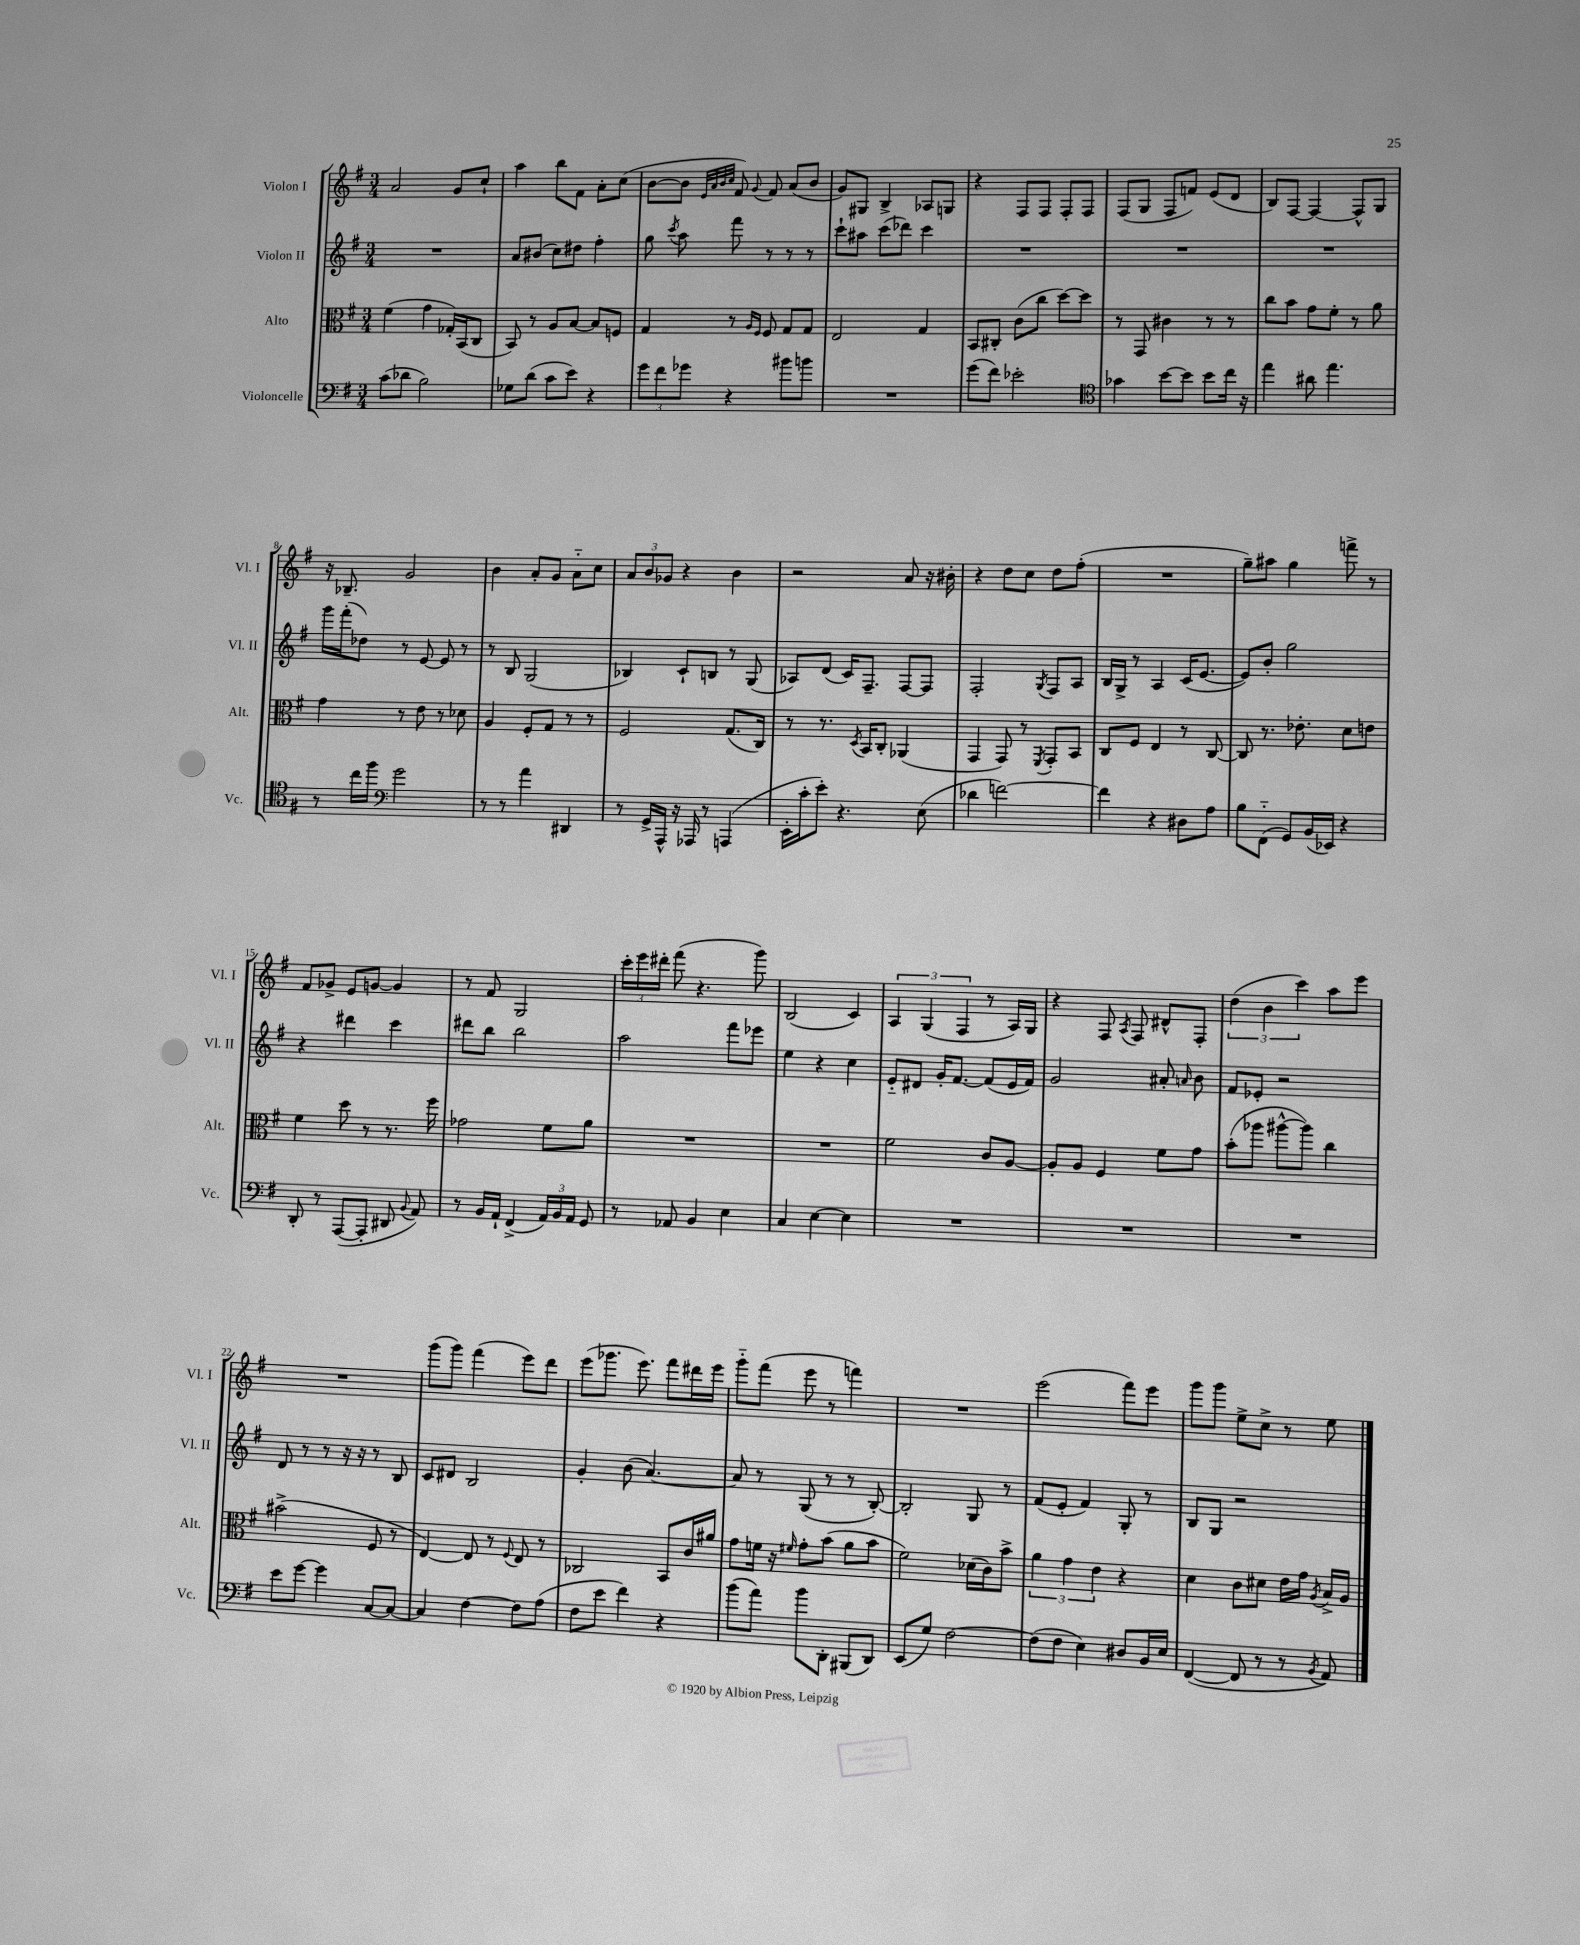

**kern	**kern	**kern	**kern
*staff4	*staff3	*staff2	*staff1
*clefF4	*clefC3	*clefG2	*clefG2
*k[f#]	*k[f#]	*k[f#]	*k[f#]
*M3/4	*M3/4	*M3/4	*M3/4
(8c	(4f#	2.r	2a
8d-	.	.	.
2B)	4g	.	.
.	16G-')	.	8g
.	(16BB	.	.
.	8C	.	8cc`
=	=	=	=
8G-	8BB)	8a	4aa
(8d	8r	(8b#	.
8c	8A	8cc)	8bb
8e)	[8B	8dd#	8f#
4r	8B]	4ff#'	8a'
.	8F	.	(8cc
=	=	=	=
12g	4G	8gg	[8b
12f#	.	.	.
.	.	8qccc	.
.	.	8aa	8b]
12g-	.	.	.
.	.	.	32qqe
.	.	.	32qqa
.	.	.	32qqb
.	.	.	32qqcc
4r	8r	8fff#	8f#)
.	16qqA	.	.
.	16qqF#	.	8qqg
.	8F#	8r	8f#
8b#	8G	8r	(8a
8b	8G	8r	8b
=	=	=	=
2.r	2E	8ccc`	8g)
.	.	8aa#	8G#
.	.	(8ccc	4B^
.	.	8ddd-)	.
.	4G	4ccc	8A-
.	.	.	8G
=	=	=	=
(8g	8BB	2.r	4r
8f#)	8C#'	.	.
2e-'	(8c	.	8F#
.	8cc	.	8F#
.	[8dd)	.	8F#'
.	8dd]	.	8F#
=	=	=	=
*clefC4	*	*	*
4g-	8r	2.r	(8F#
.	8GG	.	8G
[8b	4c#	.	8F#
8b]	.	.	8f)
8b	8r	.	(8e
16cc	8r	.	8d
16r	.	.	.
=	=	=	=
4ee	8cc	2.r	8B)
.	8b	.	[8F#
8a#	8g	.	4F#_
4.ee	8f#'	.	.
.	8r	.	8F#^^]
.	8a	.	8G
=	=	=	=
8r	4g	16ggg	16r
.	.	(16fff#'	8.B-~
16cc	.	8dd-)	.
16ff#	.	.	.
*clefF4	*	*	*
2g	8r	8r	2g
.	8e	[8e	.
.	8r	8e]	.
.	8d-	8r	.
=	=	=	=
8r	4A	8r	4b
8r	.	8B	.
4a	8F#'	(2G	8a'
.	8G	.	8g
4DD#	8r	.	8a'~
.	8r	.	8cc
=	=	=	=
8r	2F#	4B-)	12a
.	.	.	12b
16GG^	.	.	.
.	.	.	12g-
16AAA^^	.	.	.
16r	.	8c`	4r
16AAA-	.	.	.
8r	.	8B	.
(4AAA	(8.G	8r	4b
.	.	(8G	.
.	16C)	.	.
=	=	=	=
16EE'	8r	8A-)	2r
16c'	.	.	.
8e')	8.r	(8d	.
4.r	.	16c)	.
.	8qD	.	.
.	16BB	8.F#~	.
.	8C'	.	.
.	(4AA-	[8F#	8a
(8E	.	8F#]	16r
.	.	.	16b#'
=	=	=	=
4d-	4GG	2F#'	4r
[2f)	8GG)	.	8dd
.	8r	.	8cc
.	8qFF#	8qG	.
.	8GG'	8F#	8dd
.	8BB	8A	(8ff#'
=	=	=	=
4f]	8C	16B	2.r
.	.	16G^	.
.	8F#	8r	.
4r	4E	4A	.
8D#	8r	(16c	.
.	.	[8.e	.
8A	[8C	.	.
=	=	=	=
8B	8C]	8e])	8gg~)
(8FF#'~	8.r	8b'	8aa#
8GG)	.	2gg	4gg
.	8.e-'	.	.
(16BB	.	.	.
16EE-)	.	.	.
4r	8d	.	8fff^
.	8e	.	8r
=	=	=	=
8DD'	4f#	4r	8f#
8r	.	.	8g-^
([8AAA	8dd	4ddd#	8e
8AAA']	8r	.	[8g
8DD#	8.r	4ccc	4g]
8qqBB	.	.	.
8AA)	.	.	.
.	16ff#	.	.
=	=	=	=
8r	2g-	8ddd#	8r
16BB	.	8bb	8f#
16AA`	.	.	.
(4FF#^	.	2bb	2G
24AA)	8f#	.	.
24BB	.	.	.
24AA	.	.	.
8GG	8a	.	.
=	=	=	=
8r	2.r	2aa	24ccc'
.	.	.	24eee
.	.	.	24ddd#'
8AA-	.	.	(8fff#
4BB	.	.	4.r
4E	.	8fff#	.
.	.	8eee-	8ggg)
=	=	=	=
4C	2.r	4ee	(2B
[4E	.	4r	.
4E]	.	4cc	4c)
=	=	=	=
2.r	2f#	8e'~	6A
.	.	8d#	.
.	.	.	(6G
.	.	16g'	.
.	.	[8.f#	.
.	.	.	6F#
.	8c	(8f#]	8r
.	[8A	16e	16A)
.	.	16f#)	16G
=	=	=	=
2.r	8A']	2g	4r
.	8A	.	.
.	4F#	.	8F#
.	.	.	8qA
.	.	.	8F#
.	8f#	8a#'	8d#^^
.	.	16qqa	.
.	8g	8b	8F#'
=	=	=	=
2.r	(8b'	8f#	(6dd
.	8aa-	8e-'	.
.	.	.	6b
.	[8aa#^^	2r	.
.	.	.	6ccc)
.	8aa#])	.	.
.	4cc	.	8aa
.	.	.	8eee
=	=	=	=
8e	(2b#^	8d	2.r
[8g	.	8r	.
4g]	.	8r	.
.	.	16r	.
.	.	16r	.
[8C	8F#	8r	.
8C_	8r	8B	.
=	=	=	=
4C]	[4E)	8c	(8ggg
.	.	8d#	8ggg)
[4F#	8E]	2B	(4fff#
.	8r	.	.
.	8qqF#	.	.
8F#]	8E	.	8eee)
(8A	8r	.	8ddd
=	=	=	=
8F#	2C-	4g'	(8eee
8e	.	.	8.ggg-
4f#)	.	(8b	.
.	.	.	8.eee)
.	.	[4.a)	.
4r	8BB	.	8fff#
.	16c	.	16ddd#
.	16a#	.	16eee
=	=	=	=
(8b	8g	8a]	8ggg'~
8a)	16f	8r	(8fff#
.	16r	.	.
.	16qqf#	.	.
8b	8g'	(8G	8eee
8DD'	(8b	8r	8r
(8BBB#	8a	8r	4fff)
8DD)	8b	[8B')	.
=	=	=	=
(8EE	2f#)	2B']	2.r
8G)	.	.	.
[2F#	.	.	.
.	(16d-	8G	.
.	16c)	.	.
.	8b^	8r	.
=	=	=	=
(8F#]	6a	(8f#	(2eee
8F#	.	8e'	.
.	6g	.	.
4E)	.	4f#)	.
.	6e	.	.
8D#	4r	8G'	8fff#)
16BB	.	8r	8eee
16E	.	.	.
=	=	=	=
([4FF#	4d	8B	8ggg
.	.	8G	8ggg
8FF#]	8c	2r	8ee^
8r	8d#	.	8cc^
8r	16e	.	8r
.	16g	.	.
8qBB	8qA	.	.
8AA)	16B^	.	8ee
.	16A	.	.
==	==	==	==
*-	*-	*-	*-
